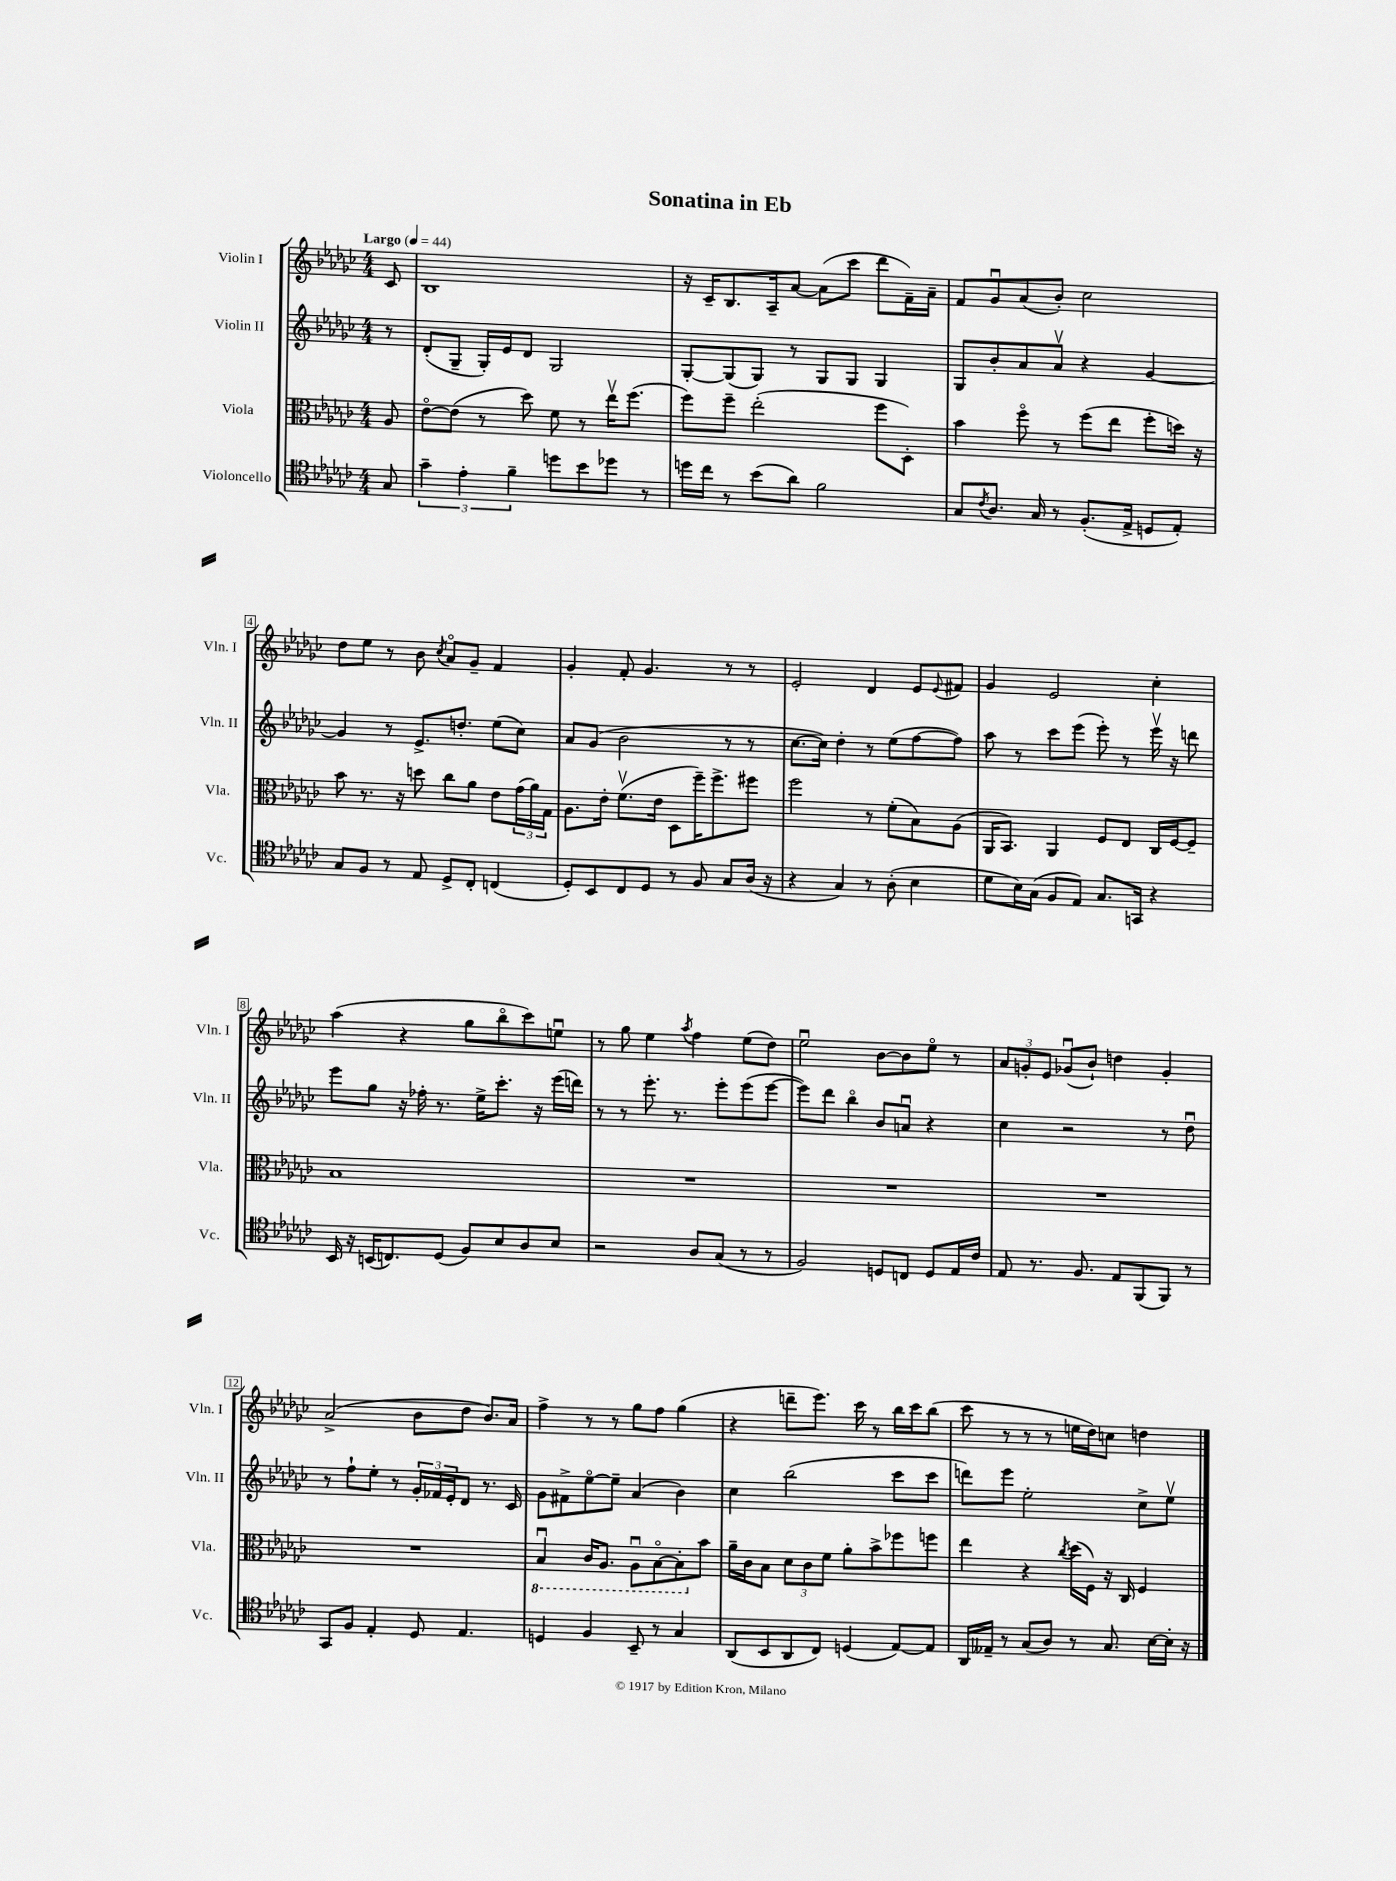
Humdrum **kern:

**kern	**kern	**kern	**kern
*part4	*part3	*part2	*part1
*staff4	*staff3	*staff2	*staff1
*I"Violoncello	*I"Viola	*I"Violin II	*I"Violin I
*I'Vc.	*I'Vla.	*I'Vln. II	*I'Vln. I
*clefC4	*clefC3	*clefG2	*clefG2
*k[b-e-a-d-g-c-]	*k[b-e-a-d-g-c-]	*k[b-e-a-d-g-c-]	*k[b-e-a-d-g-c-]
*M4/4	*M4/4	*M4/4	*M4/4
*MM44	*MM44	*MM44	*MM44
=	=	=	=
!	!	!	!LO:TX:a:B:t=Largo
8G-/	8A-/	8r	8c-/
=1	=1	=1	=1
6g-~\	[8e-\L	(8d-'/L	1B-
.	(8e-\J]	8G-~/J	.
6e-'\	.	.	.
.	8r	16G-'/LL)	.
.	.	16e-/J	.
6f~\	.	.	.
.	8dd-\)	8d-/J	.
8ddn\L	8f\	2G-/	.
8b-\	8r	.	.
8dd-X\J	16ee-v\KL	.	.
.	(8.ff\J	.	.
8r	.	.	.
=2	=2	=2	=2
16ddn\LL	8ff\L)	[8G-'/L	16r
16cc-\JJ	.	.	16c-~/KL
8r	8ff~\J	(8G-/]	8.B-/
(8b-\L	(2ee-'\	8G-/J)	.
.	.	.	16A-~/k
8a-\J)	.	8r	[8a-/J
2f\	.	8G-/L	(8a-\L]
.	.	8G-/J	8ccc-\J
.	8ff\L	4G-/	8ddd-\L
.	8D-'\J)	.	16f~\L)
.	.	.	16a-~\JJ
=3	=3	=3	=3
8G-/L	4b-\	8G-/L	8f/L
8qc-/	.	.	.
8.A-/J	.	8b-'/	8g-u/
.	8ff\	8a-/	(8a-/
16G-/	.	.	.
8r	8r	8a-v/J	8b-'/J)
(8.F'/L	(8ff\L	4r	2cc-\
.	8ee-\J	.	.
16E-^/Jk	.	.	.
8Dn/L	8ff'\L	[4g-/	.
8E-'/J)	16ddn\Jk)	.	.
.	16r	.	.
!!LO:LB:g=z
=4	=4	=4	=4
8G-/L	8b-\	4g-/]	8dd-\L
8F/J	8.r	.	8ee-\J
8r	.	8r	8r
.	16r	.	.
8E-/	8ddn\	8.e-^/L	8b-\
.	.	.	8qcc-/
8D-^/L	8cc-\L	.	8a-/L
.	.	8.ddn'/J	.
8C-'/J	8a-\J	.	8g-~/J
(4Cn/	8e-\L	(8ee-\L	4f/
.	(24g-\L	8cc-\J)	.
.	24a-\)	.	.
.	24G-\JJ	.	.
=5	=5	=5	=5
8D-'/L)	8.A-\L	8a-/L	4g-'/
8BB-/	.	(8g-/J	.
.	16e-'\Jk	.	.
8C-/	(8.fv\L	2b-\	8f'/
8D-/J	.	.	4.g-/
.	16e-\Jk	.	.
8r	8D-\L	.	.
8F/	16ff~\K)	.	.
.	8.ff^\	.	.
8G-/L	.	8r	8r
(16A-/Jk	8ff#X\J	8r	8r
16r	.	.	.
=6	=6	=6	=6
4r	2ff\	[8.cc-\L	2e-'/
.	.	16cc-\Jk])	.
4G-/)	.	4dd-'\	.
8r	8r	8r	4d-/
(8A-'\	(8f'\L	(8ee-\L	.
4B-\	8B-\)	[8ff\	8e-/L
.	.	.	8qqe-/
.	(8A-\J	8ff\J])	8f#X/J
=7	=7	=7	=7
8d-\L	16AA-/KL	8aa-\	4g-/
.	8.BB-/J)	.	.
16B-\L)	.	8r	.
(16G-\JJ	.	.	.
8F/L	4AA-/	8ccc-\L	2e-/
8E-/J)	.	(8eee-\J	.
8.G-/L	8F/L	8eee-'\)	.
.	8E-/J	8r	.
16GGn/Jk	.	.	.
4r	16C-/LL	16eee-v\	4cc-'\
.	[16F/J	16r	.
.	8F~/J]	8dddn\	.
!!LO:LB:g=z
=8	=8	=8	=8
16BB-/	1B-	8eee-\L	(4aa-\
16r	.	.	.
(16BBn/KL	.	8gg-\J	.
8.Cn/)	.	.	.
.	.	16r	4r
.	.	16ff-X'\	.
(8D-/J	.	8.r	.
8F/L)	.	.	8gg-\L
.	.	16ee-^\KL	.
8B-/	.	8.ccc-'\J	8bb-\
8A-/	.	.	8ccc-\)
.	.	16r	.
8B-/J	.	(16eee-\LL	8eenu\J
.	.	16dddn\JJ)	.
=9	=9	=9	=9
2r	1r	8r	8r
.	.	8r	8gg-\
.	.	8.eee-'\	4ee-\
.	.	8.r	.
.	.	.	8qaa-/
8A-/L	.	.	4ff\
(8G-/J	.	8eee-'\L	.
8r	.	(8eee-\	(8ee-\L
8r	.	[8eee-\J	8dd-\J)
=10	=10	=10	=10
2F/)	1r	8eee-\L])	2ee-u\
.	.	8ddd-\J	.
.	.	4bb-\	.
8Dn/L	.	8b-/L	[8b-\L
8Cn/J	.	8anu/J	8b-\]
8D/L	.	4r	8ee-\J
16E-/L	.	.	8r
16c-/JJ	.	.	.
=11	=11	=11	=11
8E-/	1r	4cc-\	12a-/L
.	.	.	12gn'/
8.r	.	.	.
.	.	.	12e-/J
.	.	2r	(8g-Xu/L
8.F/	.	.	.
.	.	.	8b-`/J)
8E-/L	.	.	4ddn\
(8FF/	.	.	.
8FF/J)	.	8r	4g-'/
8r	.	8dd-u\	.
!!LO:LB:g=z
=12	=12	=12	=12
8GG-/L	1r	8r	(2a-^/
8F/J	.	8ff`\L	.
4E-'/	.	8ee-'\J	.
.	.	8r	.
8D-/	.	24g-'/LL	8b-\L
.	.	24f-X/	.
.	.	24e-'/J	.
4.E-/	.	8d-/J	8dd-\J
.	.	8.r	8.b-/L)
.	.	16c-/	16a-/Jk
=13	=13	=13	=13
*	*8ba	*	*
4Dn/	4BB-u/	8g-\L	4ff^\
.	.	8f#X^\	.
4F/	16C-/KL	[8ee-\	8r
.	8.AA-/J	.	.
.	.	8ee-~\J]	8r
8BB-~/	8AA-u\L	(4a-/	8gg-\L
8r	[8BB-\	.	8ff\J
4G-/	8BB-'\]	4b-\)	(4gg-\
*	*X8ba	*	*
.	8b-\J	.	.
=14	=14	=14	=14
(8AA-/L	16a-~\LL	4cc-\	4r
.	16c-\J	.	.
8BB-/	8B-\J	.	.
8AA-/	12d-\L	(2bb-\	8dddn~\L
.	12c-\	.	.
8C-/J)	.	.	8.eee-\J)
.	12f\J	.	.
(4Dn/	8a-'\L	.	.
.	.	.	16ccc-\
.	8b-^\	.	8r
[8E-/L)	8ff-X\	8ccc-\L	16bb-\LL
.	.	.	16ccc-\J
8E-/J]	8ffn\J	8ccc-\J	(8bb-\J
=15	=15	=15	=15
16AA-/LL	4ee-\	8dddn\L)	8ccc-\
16E--X~/JJ	.	.	.
8r	.	8eee-\J	8r
(8G-/L	4r	2ee-'\	8r
8A-/J)	.	.	8r
.	8qcc-/	.	.
8r	(16dd-\LL	.	16een\LL
.	16F\JJ)	.	16dd-\J)
8.G-/	16r	.	8ccn\J
.	16C-/	.	.
.	4F/	8cc-^\L	4ddn\
[16B-\LL	.	.	.
16B-'\JJ]	.	8ee-v\J	.
16r	.	.	.
==	==	==	==
*-	*-	*-	*-
